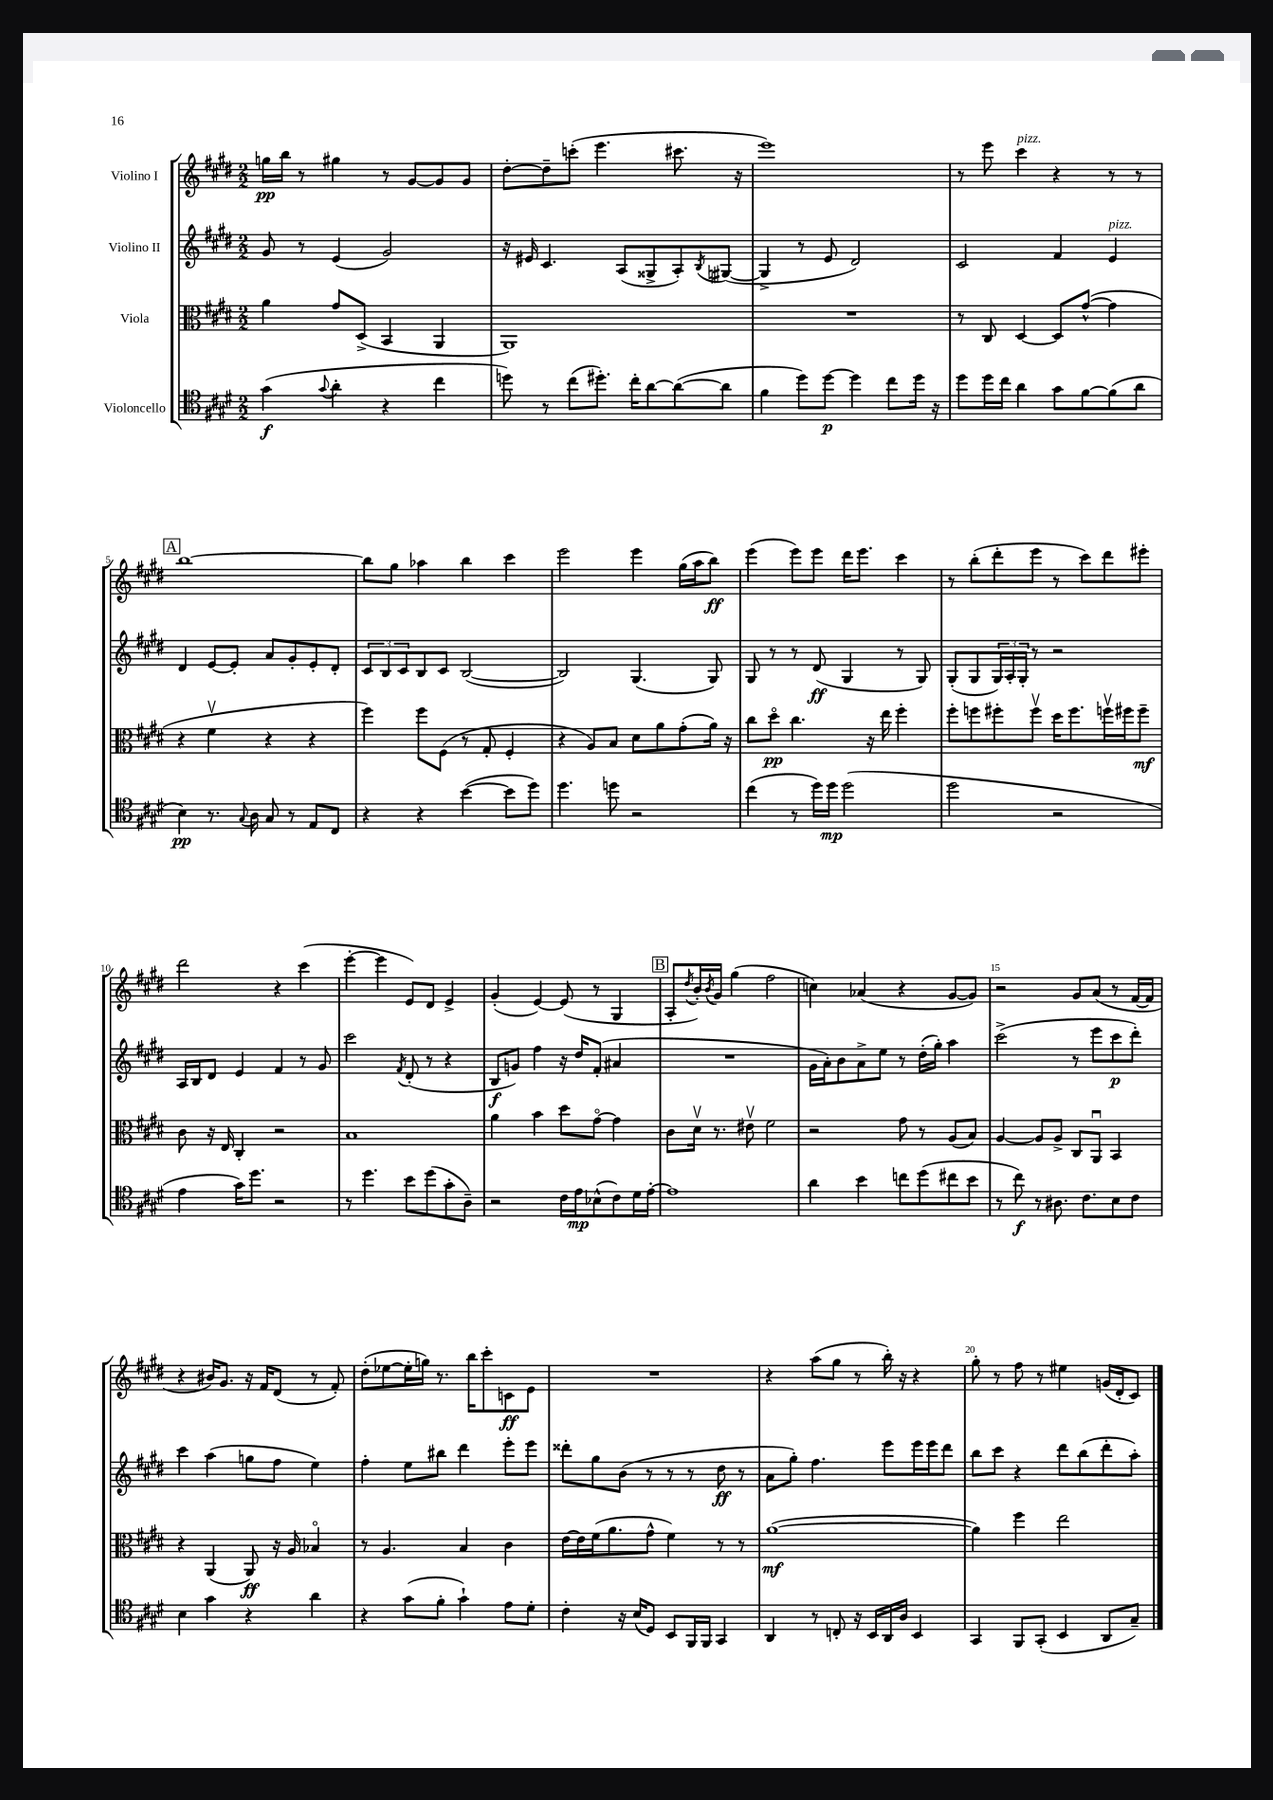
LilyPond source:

<<
\new StaffGroup <<
\new Staff = "s0" \with { instrumentName = "Violino I" } {
    \clef treble \key e \major \numericTimeSignature \time 2/2
    g''16\pp b''16 r8 gis''4 r8 gis'8~ gis'8 gis'8 |
    dis''8~-. dis''8-- c'''8-.( e'''4. cis'''8. r16 |
    e'''1) |
    r8 e'''8 cis'''4^\markup { \italic "pizz." } r4 r8 r8 |
    \mark \markup { \box "A" } b''1~ |
    b''8 gis''8 aes''4 b''4 cis'''4 |
    e'''2 e'''4 gis''16( a''16 b''8\ff) |
    e'''4( e'''8) e'''8 dis'''16 e'''8. cis'''4 |
    r8 b''8-.( dis'''8-. e'''8 r8 cis'''8) dis'''8 eis'''8-. |
    dis'''2 r4 cis'''4( |
    e'''4~-. e'''4 e'8) dis'8 e'4-> |
    gis'4-.( e'4~) e'8( r8 gis4 |
    \mark \markup { \box "B" } a8-. \acciaccatura { dis''8 } b'16-.) \acciaccatura { b'8 } gis'16 gis''4( fis''2 |
    c''4) aes'4( r4 gis'8~ gis'8) |
    r2 gis'8 a'8( r8 fis'16~ fis'16 |
    r4 bis'16) gis'8. r16 fis'16 dis'8( r8 fis'8-.) |
    dis''8-.( ees''8~ ees''16-. g''16) r8. b''16 cis'''8-. c'8\ff e'8 |
    R1 |
    r4 a''8( gis''8 r8 b''16-.) r16 r4 |
    gis''8-. r8 fis''8 r8 eis''4 g'16( dis'16-. cis'8) \bar "|." |
}
\new Staff = "s1" \with { instrumentName = "Violino II" } {
    \clef treble \key e \major \numericTimeSignature \time 2/2
    gis'8 r8 e'4( gis'2) |
    r16 eis'16 cis'4. a8( gisis8-> a8-.) \acciaccatura { b8 } gis8~( |
    gis4-> r8 e'8 dis'2) |
    cis'2 fis'4 e'4^\markup { \italic "pizz." } |
    \mark \markup { \box "A" } dis'4 e'8~ e'8-. a'8 gis'8-. e'8-. dis'8-. |
    \tuplet 3/2 { cis'8 b8 cis'8 } b8 cis'8 b2~( |
    b2) gis4.( gis8) |
    gis8 r8 r8 dis'8\ff( gis4 r8 gis8) |
    gis8-.( gis8 \tuplet 3/2 { gis16) a16-. gis16-. } r8 r2 |
    a16 b16 dis'8 e'4 fis'4 r8 gis'8 |
    cis'''2 \acciaccatura { fis'8 } dis'8-.( r8 r4 |
    b8\f g'8) fis''4 r16 dis''16 fis'8-.( ais'4 |
    \mark \markup { \box "B" } R1 |
    gis'16 a'16-.) b'8 a'8-> e''8 r8 dis''16-.( gis''16-.) a''4 |
    cis'''2->( r8 e'''8 cis'''8\p dis'''8-.) |
    cis'''4 a''4( g''8 fis''8 e''4) |
    fis''4-. e''8 bis''8 dis'''4 e'''8-. e'''8 |
    disis'''8-. gis''8 b'8( r8 r8 r8 dis''8\ff r8 |
    a'8 gis''8-.) fis''4. e'''8 e'''16 e'''16 dis'''8 |
    b''8 cis'''8 r4 dis'''8 b''8( dis'''8-. a''8-.) \bar "|." |
}
\new Staff = "s2" \with { instrumentName = "Viola" } {
    \clef alto \key e \major \numericTimeSignature \time 2/2
    a'4 gis'8 dis8->( b,4 a,4 |
    a,1) |
    R1 |
    r8 cis8 dis4~ dis8 gis'8~-^( gis'4 |
    \mark \markup { \box "A" } r4 fis'4\upbow r4 r4 |
    fis''4) fis''8 fis8( r8 gis8-. fis4-. |
    r4 a8) b8 dis'8 a'8 gis'8-.( a'16) r16 |
    cis''8 dis''8\flageolet\pp cis''4. r16 e''16 fis''4-. |
    fis''8-. f''8 fis''8-. fis''8\upbow dis''16 fis''8. f''16\upbow fis''16 fis''8--\mf |
    cis'8 r16 e16 cis4-. r2 |
    b1 |
    a'4 b'4 dis''8 gis'8~\flageolet gis'4 |
    \mark \markup { \box "B" } cis'8 dis'16\upbow r8. eis'8\upbow fis'2 |
    r2 gis'8 r8 a8( b8) |
    a4~ a8 a8-> cis8 a,8\downbow b,4 |
    r4 a,4( a,8\ff) r16 a16 bes4\flageolet |
    r8 a4. b4 cis'4 |
    e'16~ e'16 fis'16( a'8. gis'8-^ fis'4) r8 r8 |
    a'1~\mf( |
    a'4) fis''4 e''2 \bar "|." |
}
\new Staff = "s3" \with { instrumentName = "Violoncello" } {
    \clef tenor \key e \major \numericTimeSignature \time 2/2
    gis'4\f( \appoggiatura { gis'8 } a'4-. r4 cis''4 |
    d''8) r8 cis''8( dis''8.-.) cis''16-. a'8~ a'8~( a'8 |
    fis'4 dis''8) dis''8~\p dis''4 cis''8 dis''16 r16 |
    dis''8 dis''16 cis''16 a'4 gis'8 fis'8~ fis'8( a'8 |
    \mark \markup { \box "A" } b4\pp) r8. \appoggiatura { gis8 } a16 gis8 r8 e8 cis8 |
    r4 r4 b'4~( b'8 dis''8) |
    dis''4. d''8 r2 |
    cis''4( r8 dis''16) dis''16\mp dis''2( |
    dis''2 r2 |
    e'4 gis'16) dis''8. r2 |
    r8 dis''4. b'8 dis''8( gis'8-. a8--) |
    r2 cis'16 e'16\mp bes8-^( cis'8) dis'16 e'16~-. |
    \mark \markup { \box "B" } e'1 |
    a'4 b'4 c''8 dis''8( cis''8 b'8 |
    r8 cis''8\f) r8 ais8. cis'8. b8 cis'8 |
    b4 gis'4 r4 a'4 |
    r4 gis'8( fis'8-. gis'4-!) e'8 dis'8-. |
    cis'4-. r16 b16( dis8) b,8 fis,16 fis,16 gis,4 |
    a,4 r8 c8-. r16 b,16 a,16 a16 b,4 |
    gis,4 fis,8 gis,8-.( b,4 a,8 gis8--) \bar "|." |
}
>>
>>
\layout { \context { \Score \override BarNumber.break-visibility = ##(#f #t #t) barNumberVisibility = #(every-nth-bar-number-visible 5) } }
